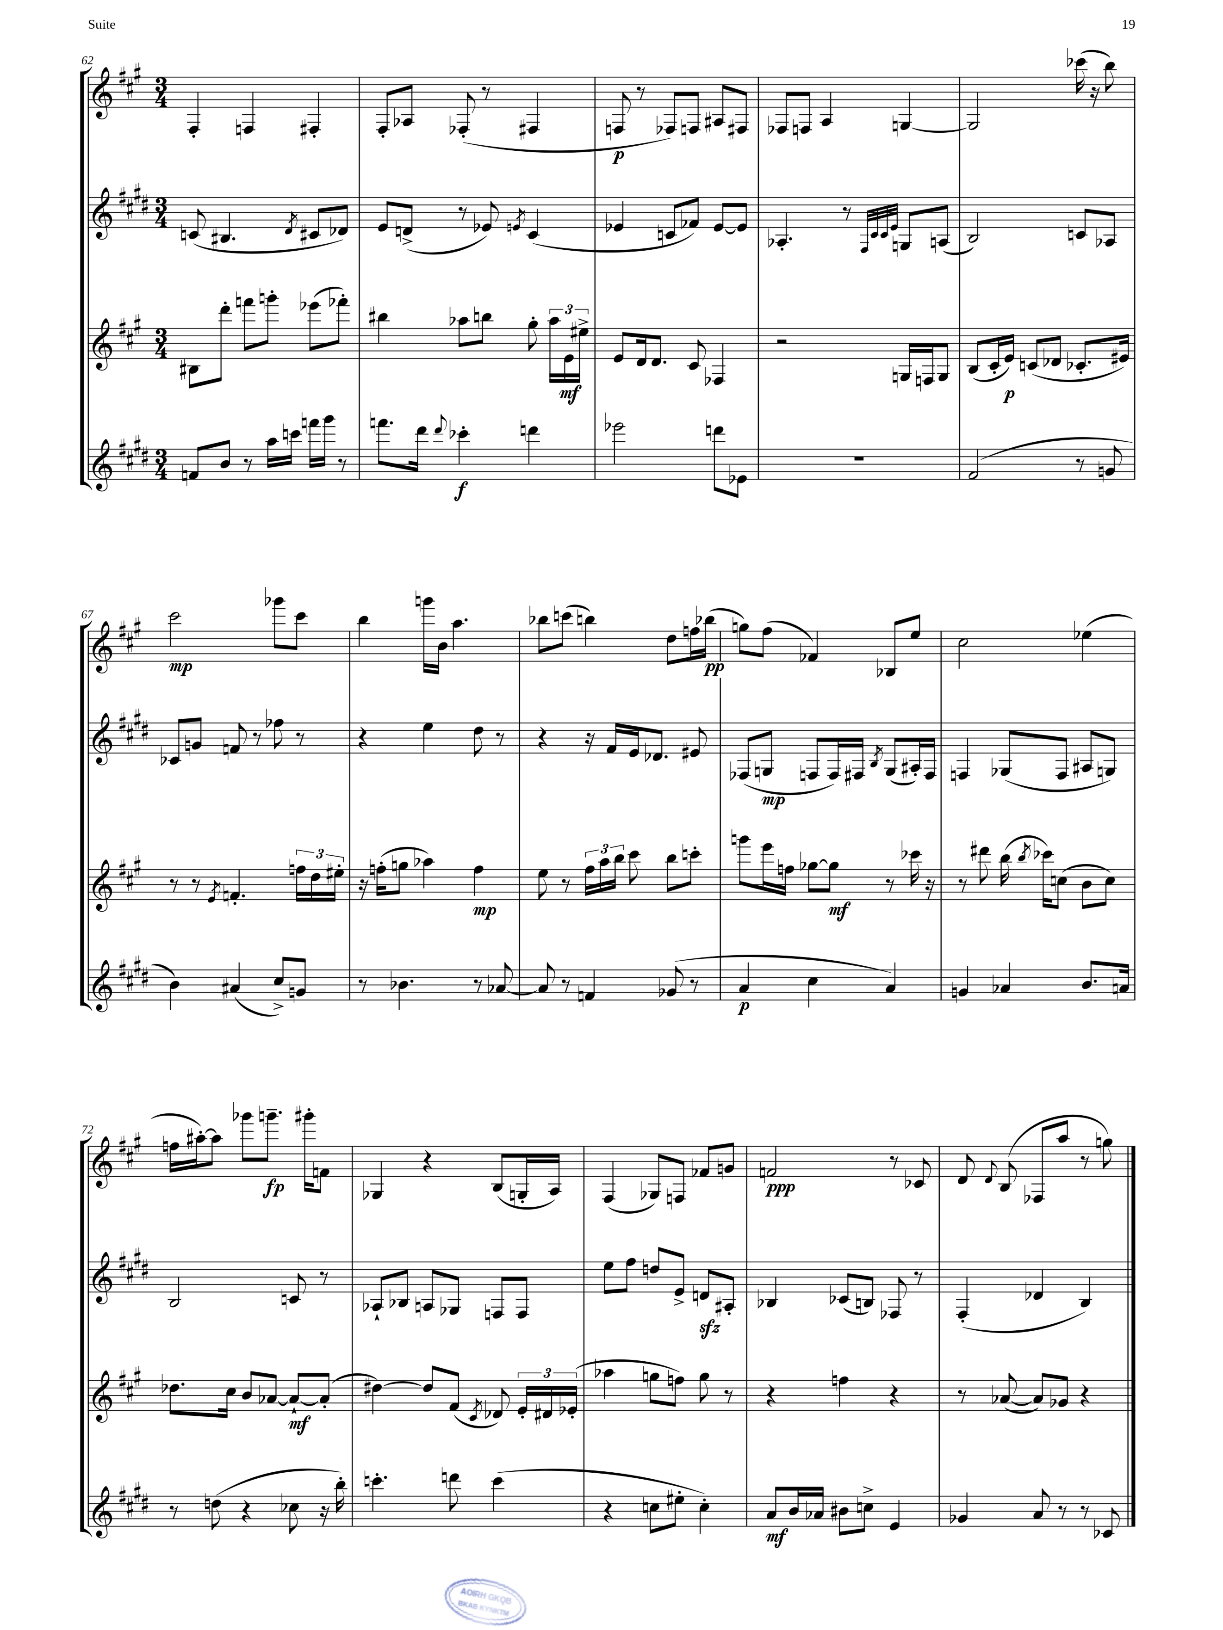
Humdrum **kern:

**kern	**kern	**kern	**kern
*staff4	*staff3	*staff2	*staff1
*clefG2	*clefG2	*clefG2	*clefG2
*k[f#c#g#d#]	*k[f#c#g#]	*k[f#c#g#d#]	*k[f#c#g#]
*M3/4	*M3/4	*M3/4	*M3/4
8f/L	8B#\L	(8c/	4F#'/
8b/J	8ddd'\J	4.B#/	.
8r	8fff\L	.	4F/
16aa\LL	8ggg'\J	.	.
16ccc\JJ	.	.	.
.	.	8qd#/	.
16fff\LL	(8eee-\L	8c#/L	4F#'/
16ggg#\JJ	.	.	.
8r	8fff-'\J)	8d-/J)	.
=	=	=	=
8.fff\L	4bb#\	8e/L	8F#'/L
.	.	(8d^/J	8A-/J
16ddd#\Jk	.	.	.
8qqddd#/	.	.	.
4ccc-'\	8aa-\L	8r	(8F-'/
.	8bb\J	8e-/)	8r
.	.	8qe/	.
4ddd\	8gg#'\	(4c#/	4F#/
.	24aa-\LL	.	.
.	24e\	.	.
.	24ee#^\JJ	.	.
=	=	=	=
2eee-\	8e/L	4e-/	8F/
.	16d/k	.	8r
.	8.d/J	.	.
.	.	8c/L	8F-/L)
.	8c#/	8f-/J)	8F/J
8ddd\L	4F-/	[8e-/L	8A#/L
8e-\J	.	8e-/]J	8F#/J
=	=	=	=
2.r	2r	4.A-'/	8F-/L
.	.	.	8F/J
.	.	.	4A/
.	.	8r	.
.	.	32qqF#/LLL	.
.	.	32qqc#/	.
.	.	32qqc#/	.
.	.	32qqe/JJJ	.
.	16G/LL	8G/L	[4G/
.	16F/J	.	.
.	8G/J	(8A/J	.
=	=	=	=
(2f#/	(8B/L	2B/)	2G/]
.	16c#'/L	.	.
.	16e/JJ)	.	.
.	(8c/L	.	.
.	8d-/J	.	.
8r	8.c-'/L	8c/L	(16ccc-\
.	.	.	16r
8g/	.	8A-/J	8bb\)
.	16e#/Jk)	.	.
=	=	=	=
4b\)	8r	8c-/L	2ccc#\
.	8r	8g/J	.
.	8qe/	.	.
(4a#/	4.f'/	8f/	.
.	.	8r	.
8cc#^/L)	.	8ff-\	8ggg-\L
8g/J	24ff\LL	8r	8ccc#\J
.	24dd\	.	.
.	24ee#'\JJ	.	.
=	=	=	=
8r	16r	4r	4bb\
.	(16ff'\LK	.	.
4.b-\	8gg\J	.	.
.	4aa-\)	4ee\	16ggg\LL
.	.	.	16b\JJ
.	.	.	4.aa\
8r	4ff\	8dd#\	.
[8a-/	.	8r	.
=	=	=	=
8a-/]	8ee\	4r	8bb-\L
8r	8r	.	(8ccc\J
4f/	24ff#\LL	16r	4bb\)
.	24aa\	.	.
.	.	16f#/LL	.
.	24bb\JJ	.	.
.	8ccc#\	16e/J	.
.	.	8.d-/J	.
(8g-/	8bb\L	.	8dd\L
8r	8ccc'\J	8e#/	16ff\L
.	.	.	(16bb-\JJ
=	=	=	=
4a/	8ggg\L	(8F-/L	8gg\L)
.	16eee\L	8G/J	(8ff#\J
.	16ff\JJ	.	.
4cc#\	[8gg-\L	8F/L	4f-/)
.	8gg-\]J	16F/L)	.
.	.	16F#/JJ	.
.	.	8qB/	.
4a/)	8r	(8G/L	8B-/L
.	16ccc-\	16A#'/L)	8ee/J
.	16r	16F#/JJ	.
=	=	=	=
4g/	8r	4F/	2cc#\
.	8ddd#\	.	.
4a-/	(16bb\	(8G-/L	.
.	8qbb/	.	.
.	16ccc-\LK)	.	.
.	(8cc\J	8F/J	.
8.b/L	8b\L	8A#/L	(4ee-\
.	8cc\J)	8G/J)	.
16a/Jk	.	.	.
=	=	=	=
8r	8.dd-\L	2B/	16ff\LL
.	.	.	[16aa#'\J)
(8dd\	.	.	8aa#\]J
.	16cc#\Jk	.	.
4r	8b/L	.	8ggg-\L
.	[8a-/J	.	8.ggg~\J
8cc-\	8a-`/_L	8c/	.
.	.	.	16ggg#'\LK
16r	(8a-'/]J	8r	8f\J
16bb'\)	.	.	.
=	=	=	=
4.ccc'\	[4dd#\)	8A-`/L	4G-/
.	.	8B-/J	.
.	8dd#/]L	8A/L	4r
8ddd\	(8f#/J	8G-/J	.
.	8qc#/	.	.
(4ccc\	8d-/)	8F/L	(8B/L
.	24e'/LL	8F/J	16G'/L
.	24d#/	.	.
.	.	.	16A/JJ)
.	(24e-'/JJ	.	.
=	=	=	=
4r	4aa-\	8ee\L	(4F#/
.	.	8ff#\J	.
8cc\L	8gg\L	8dd/L	8G-/L)
8ee#'\J	8ff\J)	8e^/J	8F/J
4cc'\)	8gg\	8d/L	8f-/L
.	8r	8A#'/J	8g/J
=	=	=	=
8a/L	4r	4B-/	2f/
16b/L	.	.	.
16a-/JJ	.	.	.
8b#\L	4ff\	(8c-/L	.
8cc^\J	.	8B/J)	.
4e/	4r	8F-/	8r
.	.	8r	8c-/
=	=	=	=
4g-/	8r	(4F#'/	8d/
.	.	.	8qqd/
.	([8a-/	.	(8B/
8a/	8a-/]L)	4d-/	8F-/L
8r	8g-/J	.	8aa/J
8r	4r	4B/)	8r
8c-/	.	.	8gg\)
==	==	==	==
*-	*-	*-	*-
